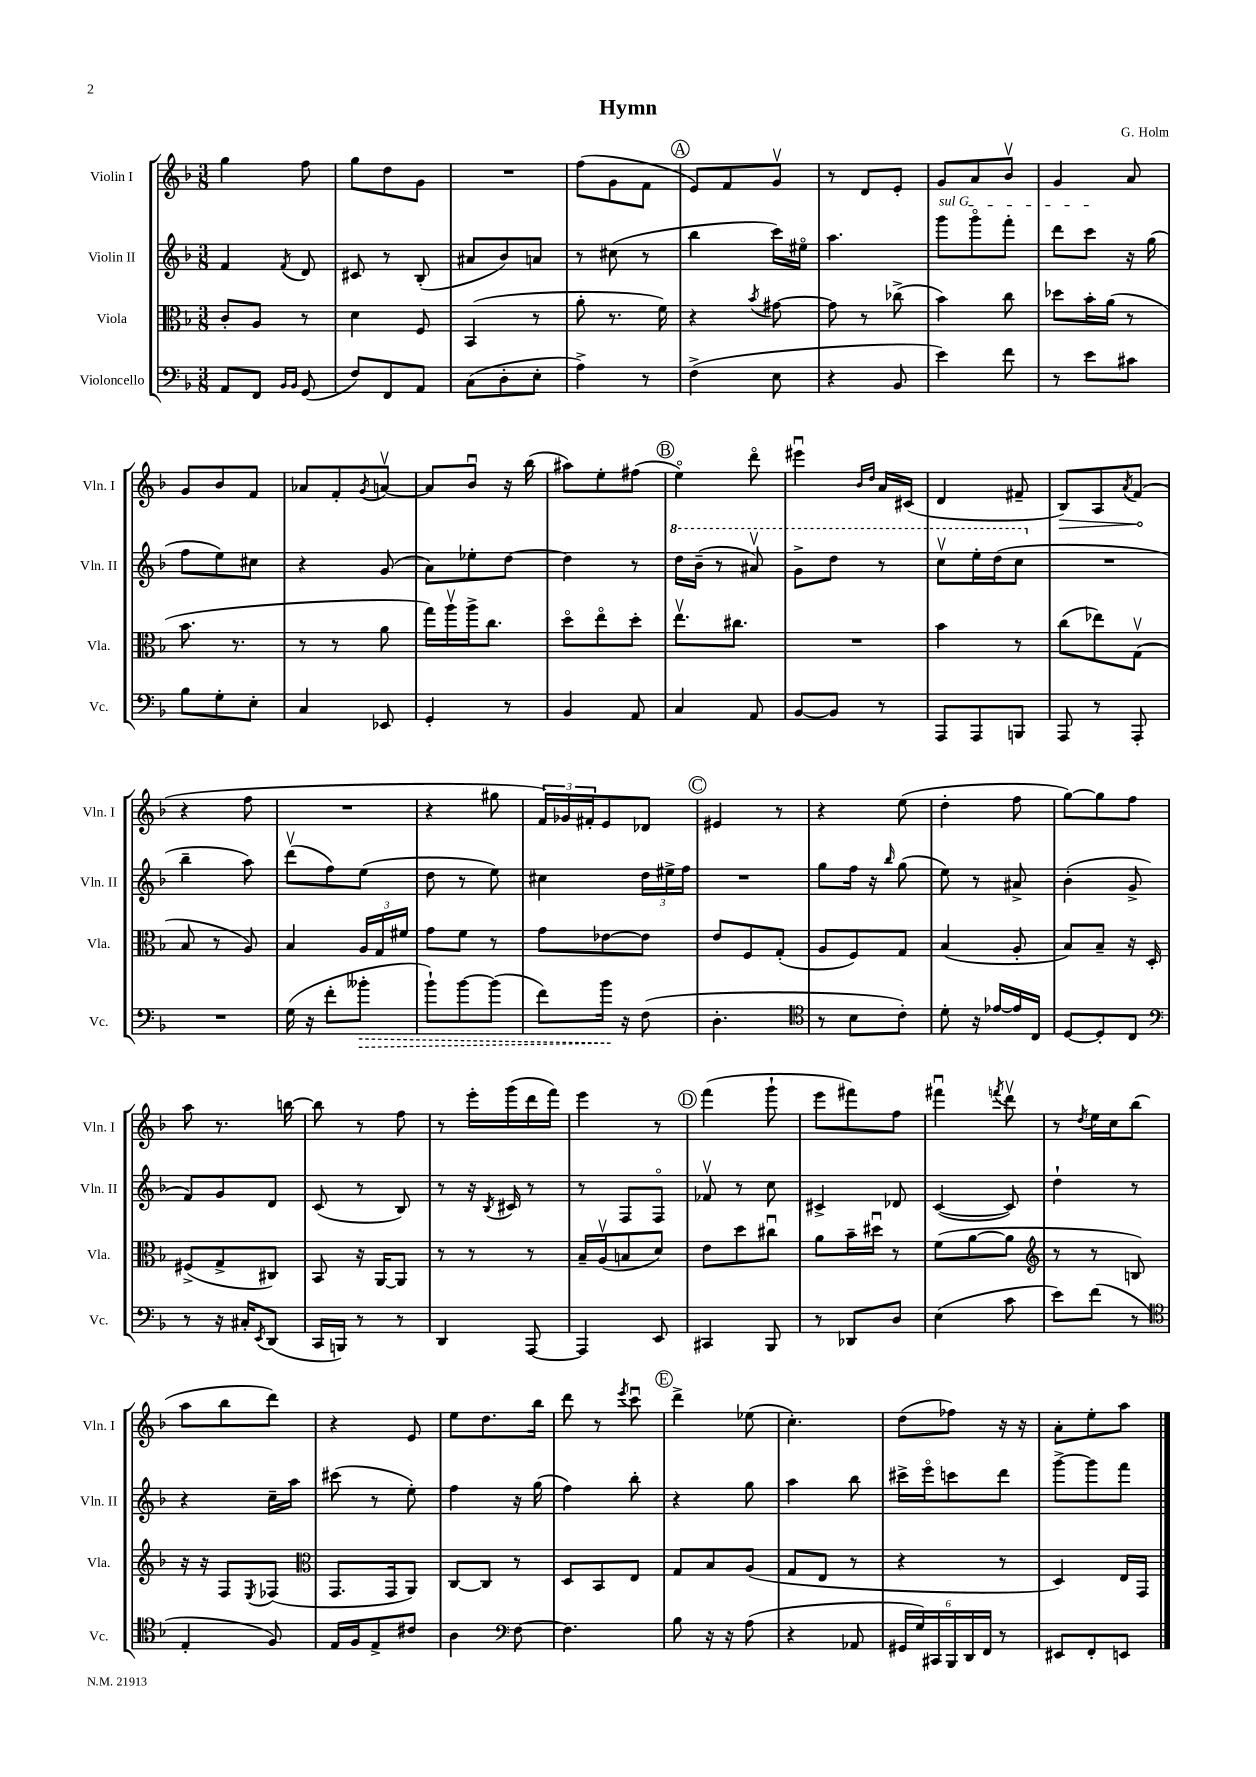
\header { title = "Hymn" composer = "G. Holm" }
<<
\new StaffGroup <<
\new Staff = "s0" \with { instrumentName = "Violin I" shortInstrumentName = "Vln. I" } {
    \clef treble \key f \major \numericTimeSignature \time 3/8
    g''4 f''8 |
    g''8 d''8 g'8 |
    R4. |
    f''8( g'8 f'8 |
    \mark \markup { \circle "A" } e'8) f'8 g'8\upbow |
    r8 d'8 e'8-. |
    g'8 a'8 bes'8\upbow |
    g'4 a'8 |
    g'8 bes'8 f'8 |
    aes'8 f'8-. \acciaccatura { g'8 } a'8~\upbow |
    a'8 bes'8\downbow r16 bes''16( |
    ais''8) e''8-. fis''8( |
    \mark \markup { \circle "B" } e''4\flageolet) d'''8\flageolet |
    eis'''4\downbow \grace { bes'16 d''16 } a'16 cis'16( |
    d'4 fis'8-- |
    \once \override Hairpin.circled-tip = ##t bes8\>) a8 \acciaccatura { a'8 } f'8\!( |
    r4 f''8 |
    R4. |
    r4 gis''8 |
    \tuplet 3/2 { f'16) ges'16 fis'16-. } e'8 des'8 |
    \mark \markup { \circle "C" } eis'4 r8 |
    r4 e''8( |
    d''4-. f''8 |
    g''8~) g''8 f''8 |
    a''8 r8. b''16~ |
    b''8 r8 f''8 |
    r8 e'''16-. g'''16( d'''16 f'''16) |
    e'''4 r8 |
    \mark \markup { \circle "D" } f'''4( g'''8-! |
    e'''8 fis'''8) f''8 |
    fis'''4\downbow \acciaccatura { f'''8 } d'''8\upbow |
    r8 \acciaccatura { d''8 } e''16 c''16 bes''8( |
    a''8 bes''8 d'''8) |
    r4 e'8 |
    e''8 d''8. bes''16 |
    d'''8 r8 \acciaccatura { e'''8 } c'''8\downbow |
    \mark \markup { \circle "E" } d'''4-> ees''8( |
    c''4.-.) |
    d''8( fes''8) r16 r16 |
    a'8-. e''8-. a''8 \bar "|." |
}
\new Staff = "s1" \with { instrumentName = "Violin II" shortInstrumentName = "Vln. II" } {
    \clef treble \key f \major \numericTimeSignature \time 3/8
    f'4 \acciaccatura { f'8 } d'8 |
    cis'8 r8 bes8-.( |
    ais'8 bes'8) a'8 |
    r8 cis''8( r8 |
    \mark \markup { \circle "A" } bes''4 c'''16) eis''16\flageolet |
    a''4. |
    \once \override TextSpanner.bound-details.left.text = \markup { \italic "sul G" } g'''8\startTextSpan g'''8\flageolet f'''8-. |
    d'''8 c'''8\stopTextSpan r16 g''16( |
    f''8 e''8) cis''8 |
    r4 g'8( |
    a'8) ees''8-. d''8~ |
    d''4 r8 |
    \mark \markup { \circle "B" } \ottava #1 d'''16 bes''16--( r8 ais''8\upbow) |
    g''8-> d'''8 r8 |
    c'''8\upbow e'''16-. d'''16( c'''8 \ottava #0 |
    R4. |
    bes''4-- a''8) |
    d'''8\upbow( f''8) e''8( |
    d''8 r8 e''8) |
    cis''4 \tuplet 3/2 { d''16 eis''16-> f''16 } |
    \mark \markup { \circle "C" } R4. |
    g''8 f''16 r16 \grace { bes''16 } g''8( |
    e''8) r8 ais'8-> |
    bes'4-.( g'8-> |
    f'8) g'8 d'8 |
    c'8( r8 bes8) |
    r8 r16 \acciaccatura { bes8 } cis'16 r8 |
    r8 f8 f8\flageolet |
    \mark \markup { \circle "D" } fes'8\upbow r8 c''8 |
    cis'4-> des'8 |
    c'4~( c'8) |
    d''4-! r8 |
    r4 c''16-- a''16 |
    cis'''8( r8 e''8-.) |
    f''4 r16 g''16( |
    f''4) bes''8-. |
    \mark \markup { \circle "E" } r4 g''8 |
    a''4 bes''8 |
    cis'''16-> e'''16\flageolet c'''8 d'''8 |
    g'''8~-> g'''8 f'''8 \bar "|." |
}
\new Staff = "s2" \with { instrumentName = "Viola" shortInstrumentName = "Vla." } {
    \clef alto \key f \major \numericTimeSignature \time 3/8
    c'8-. a8 r8 |
    d'4 f8 |
    bes,4( r8 |
    a'8-. r8. f'16) |
    \mark \markup { \circle "A" } r4 \acciaccatura { bes'8 } gis'8~ |
    gis'8 r8 ces''8->( |
    bes'4) c''8 |
    des''8 bes'16-. a'16( r8 |
    bes'8. r8. |
    r8 r8 a'8 |
    g''16) a''16\upbow a''16-> c''8. |
    d''8\flageolet e''8\flageolet d''8-. |
    \mark \markup { \circle "B" } e''8.\upbow cis''8. |
    R4. |
    bes'4 r8 |
    c''8( ees''8) g8\upbow( |
    bes8 r8 a8) |
    bes4 \tuplet 3/2 { a16 g16 fis'16 } |
    g'8 f'8 r8 |
    g'8 ees'8~ ees'8 |
    \mark \markup { \circle "C" } e'8 f8 g8-.( |
    a8 f8) g8 |
    bes4( a8-. |
    bes8) bes8-- r16 d16-. |
    fis8->( g8-> cis8) |
    bes,8 r16 a,16~ a,8 |
    r8 r8 r8 |
    bes16-- a16\upbow( b8 d'8) |
    \mark \markup { \circle "D" } e'8 d''8 cis''8\downbow |
    a'8 bes'16-- dis''16\downbow r8 |
    f'8( a'8~ a'8 |
    \clef treble r8 r8 b8) |
    r16 r16 f8 \acciaccatura { e8 } fes8( |
    \clef alto g,8. g,16 a,8) |
    c8~ c8 r8 |
    d8 bes,8 e8 |
    \mark \markup { \circle "E" } g8 bes8 a8( |
    g8 e8 r8 |
    r4 r8 |
    d4) e16 g,16 \bar "|." |
}
\new Staff = "s3" \with { instrumentName = "Violoncello" shortInstrumentName = "Vc." } {
    \clef bass \key f \major \numericTimeSignature \time 3/8
    a,8 f,8 \grace { bes,16 bes,16 } g,8( |
    f8) f,8 a,8 |
    c8( d8-. e8-. |
    a4->) r8 |
    \mark \markup { \circle "A" } f4->( e8 |
    r4 bes,8 |
    e'4) f'8 |
    r8 e'8 cis'8 |
    bes8 g8-. e8-. |
    c4 ees,8 |
    g,4-. r8 |
    bes,4 a,8 |
    \mark \markup { \circle "B" } c4 a,8 |
    bes,8~ bes,8 r8 |
    a,,8 a,,8 b,,8 |
    a,,8 r8 a,,8-. |
    R4. |
    g16( r16 f'8-. \once \override Hairpin.style = #'dashed-line beses'8-.\> |
    bes'8-!) bes'8~ bes'8( |
    f'8) bes'16\! r16 f8( |
    \mark \markup { \circle "C" } d4.-. |
    \clef tenor r8 bes8 c'8-.) |
    d'8-. r16 ees'16~ ees'16 c16 |
    d8~ d8-. c8 |
    \clef bass r8 r16 cis16-. \acciaccatura { e,8 } d,8( |
    c,16 b,,16) r8 r8 |
    d,4 a,,8~ |
    a,,4 e,8 |
    \mark \markup { \circle "D" } cis,4 bes,,8 |
    r8 des,8 d8 |
    e4( c'8 |
    e'8) f'8( r8 |
    \clef tenor e4-. f8) |
    e16 f16 e8-> cis'8 |
    a4 \clef bass f8~ |
    f4. |
    \mark \markup { \circle "E" } bes8 r16 r16 a8( |
    r4 aes,8 |
    \tuplet 6/4 { gis,16 g16) cis,16 bes,,16 d,16 f,16 } r8 |
    eis,8 f,8-. e,8 \bar "|." |
}
>>
>>
\layout { \context { \Score \remove "Bar_number_engraver" } }
